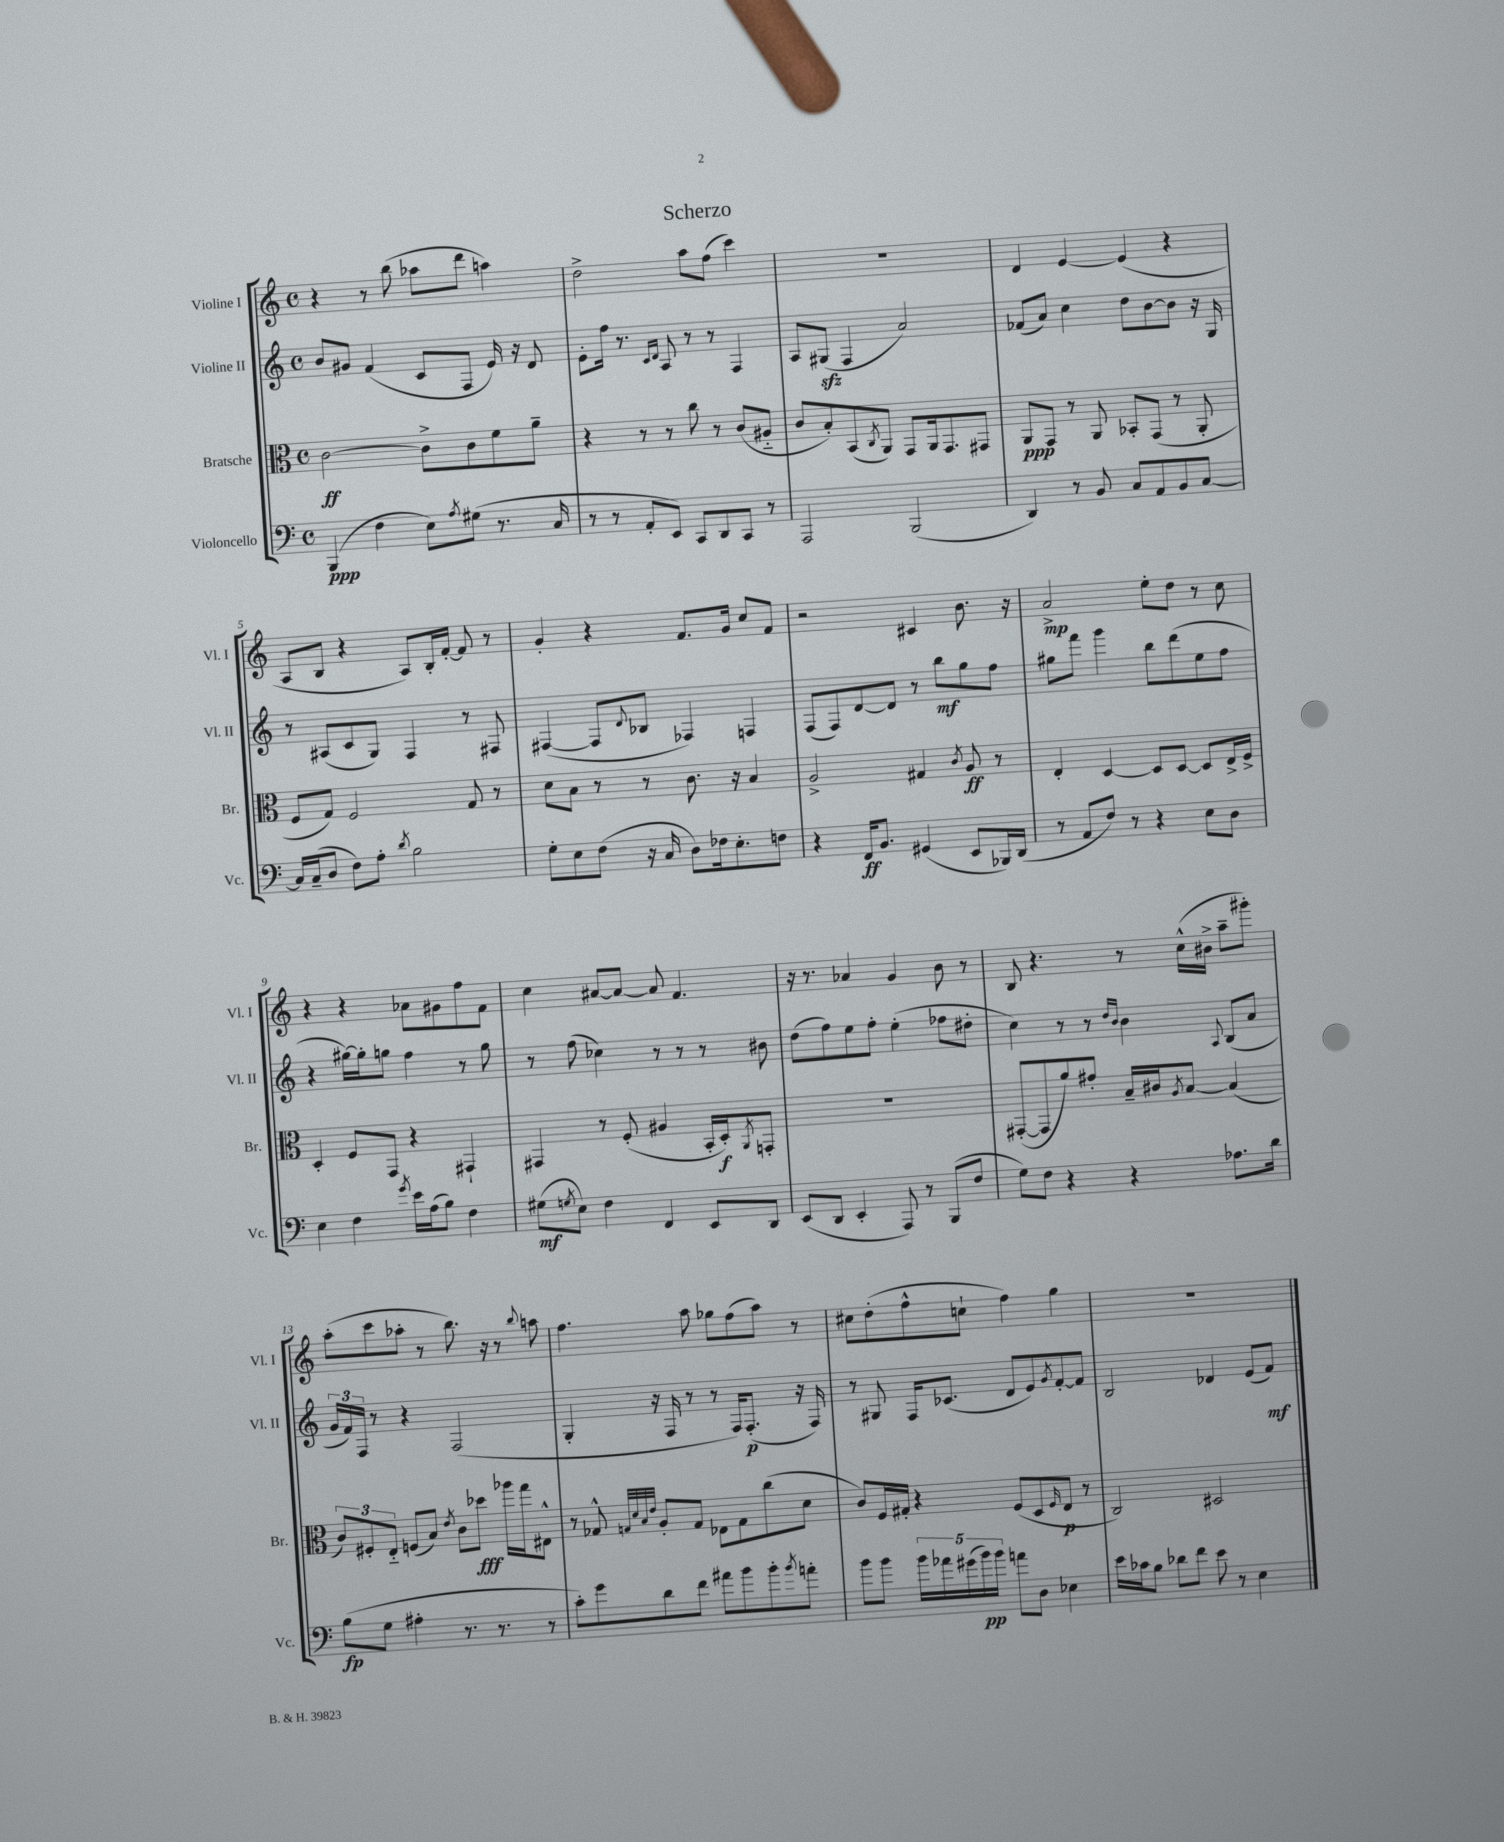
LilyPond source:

\header { title = "Scherzo" }
<<
\new StaffGroup <<
\new Staff = "s0" \with { instrumentName = "Violine I" shortInstrumentName = "Vl. I" } {
    \clef treble \key c \major \defaultTimeSignature \time 4/4
    r4 r8 b''8( aes''8 d'''8 a''4) |
    d''2-> a''8 f''8( c'''4) |
    R1 |
    d'4 e'4~ e'4( r4 |
    a8 b8 r4 a8) b16-. f'16~-. f'8 r8 |
    g'4-. r4 f'8. g'16 c''8 f'8 |
    r2 cis'4 b'8. r16 |
    a'2->\mp e''8-. d''8 r8 c''8 |
    r4 r4 aes'8 gis'8 f''8 f'8 |
    c''4 ais'8~ ais'8~ ais'8 f'4. |
    r16 r8. aes'4 g'4 b'8 r8 |
    b8 r4. r8 c''16-^( bis'16-> a''8-- gis'''8-.) |
    a''8-.( c'''8 aes''8-. r8 b''8.) r16 r8 \appoggiatura { b''8 } a''8 |
    f''4. a''8 ges''8 f''8( a''8) r8 |
    cis''8 d''8-.( f''8-^ c''8-! f''4) g''4 |
    R1 \bar "|." |
}
\new Staff = "s1" \with { instrumentName = "Violine II" shortInstrumentName = "Vl. II" } {
    \clef treble \key c \major \defaultTimeSignature \time 4/4
    b'8 gis'8 f'4( c'8 f8 e'16) r16 d'8 |
    e'8-. f''16 r8. \grace { c'16 d'16 } a8 r8 r8 f4 |
    a8 gis8\sfz( f4 a'2) |
    fes'8( a'8) c''4 d''8 b'8~ b'8 r16 g16 |
    r8 ais8( c'8 g8) f4 r8 fis8 |
    fis4~( fis8 \appoggiatura { d'8 } bes8 fes4) f4 |
    f8( f8) d'8~ d'8 r8 b''8\mf g''8 f''8 |
    gis''8 f'''8 g'''4 b''8 d'''8( e''8 f''8 |
    r4 gis''16~) gis''16-. g''8 f''4 r8 g''8 |
    r8 f''8( ces''4) r8 r8 r8 bis'8 |
    d''8( f''8) e''8 f''8-. e''4-.( fes''8 dis''8-. |
    c''4) r8 r8 \grace { d''16 b'16 } b'4 \appoggiatura { a8 } b8( a'8 |
    \tuplet 3/2 { g'16 f'16) f16 } r8 r4 f2( |
    g4-. r16 f16 r8 r8 f16) f8.-.\p( r16 f16) |
    r8 gis8 f16 ces'8.( d'8 e'8) \acciaccatura { g'8 } f'8~-. f'8 |
    b2 des'4 e'8( f'8\mf) \bar "|." |
}
\new Staff = "s2" \with { instrumentName = "Bratsche" shortInstrumentName = "Br." } {
    \clef alto \key c \major \defaultTimeSignature \time 4/4
    c'2~\ff c'8-> c'8 f'8 a'8-- |
    r4 r8 r8 c''8 r8 c'8( ais8-_ |
    c'8 b8-.) b,8( \acciaccatura { c8 } a,8) g,8 a,16 g,8. gis,8 |
    a,8\ppp g,8 r8 a,8 bes,8-. g,8( r8 a,8-. |
    f8 g8) f2 g8 r8 |
    d'8 b8 r8 r8 c'8. r16 b4 |
    a2-> gis4 \acciaccatura { c'8 } a8\ff r8 |
    e4-. d4~ d8 d8~ d8 e16-> f16-> |
    d4-. f8 g,8 r4 gis,4-! |
    gis,4 r8 f8-.( ais4 b,16-. d16-.\f) \acciaccatura { a,8 } g,8-. |
    R1 |
    gis,8~-.( gis,8 a'8) gis'8-. b16-- cis'16 \acciaccatura { a8 } b8~ b4( |
    \tuplet 3/2 { c'8) fis8-. e8-_ } f8( b8) \acciaccatura { e'8 } c'8 des''8\fff aes''16 g''16 eis8-^ |
    r8 ges8-^ \grace { g32 d'32 b32 e'32 } a8-. g8 ees8 g8 c''8( d'8 |
    c'8) f16 gis16-. r4 f8( d8 \grace { f16 } e8\p r8 |
    c2) dis2 \bar "|." |
}
\new Staff = "s3" \with { instrumentName = "Violoncello" shortInstrumentName = "Vc." } {
    \clef bass \key c \major \defaultTimeSignature \time 4/4
    b,,4\ppp( f4 e8) \acciaccatura { a8 } gis8( r8. c16 |
    r8 r8 a,8-. e,8) c,8 d,8 c,8 r8 |
    a,,2 b,,2( |
    d,4) r8 b,8 c8 a,8 b,8 c8~ |
    c16 c16--( d8 f8) a8-. \acciaccatura { d'8 } b2 |
    g8-. e8 f8( r16 c16 d8) fes16 e8.-. f8 |
    r4 f,16\ff b,8. gis,4( e,8 bes,,16) d,16( |
    r8 a,8 f8) r8 r4 e8 d8 |
    e4 f4 \acciaccatura { g'8 } e'16 a16( b8) f4 |
    gis8\mf( \acciaccatura { g8 } e8) f4 f,4 e,8 d,8 |
    e,8( d,8 e,4-. a,,8) r8 b,,8( f8 |
    g8) f8 r4 r4 aes8. d'16 |
    b8\fp( g8 ais4-. r8. r8. r8 |
    c'8-.) g'8 d'8 f'8 ais'8 b'8 b'8-. \acciaccatura { b'8 } a'8-. |
    b'8 b'8 \tuplet 5/4 { b'16 aes'16 gis'16( b'16\pp) b'16 } a'8 d8 ees4 |
    e'16 ces'16 b8 des'8 f'8 e'8 r8 e4 \bar "|." |
}
>>
>>
